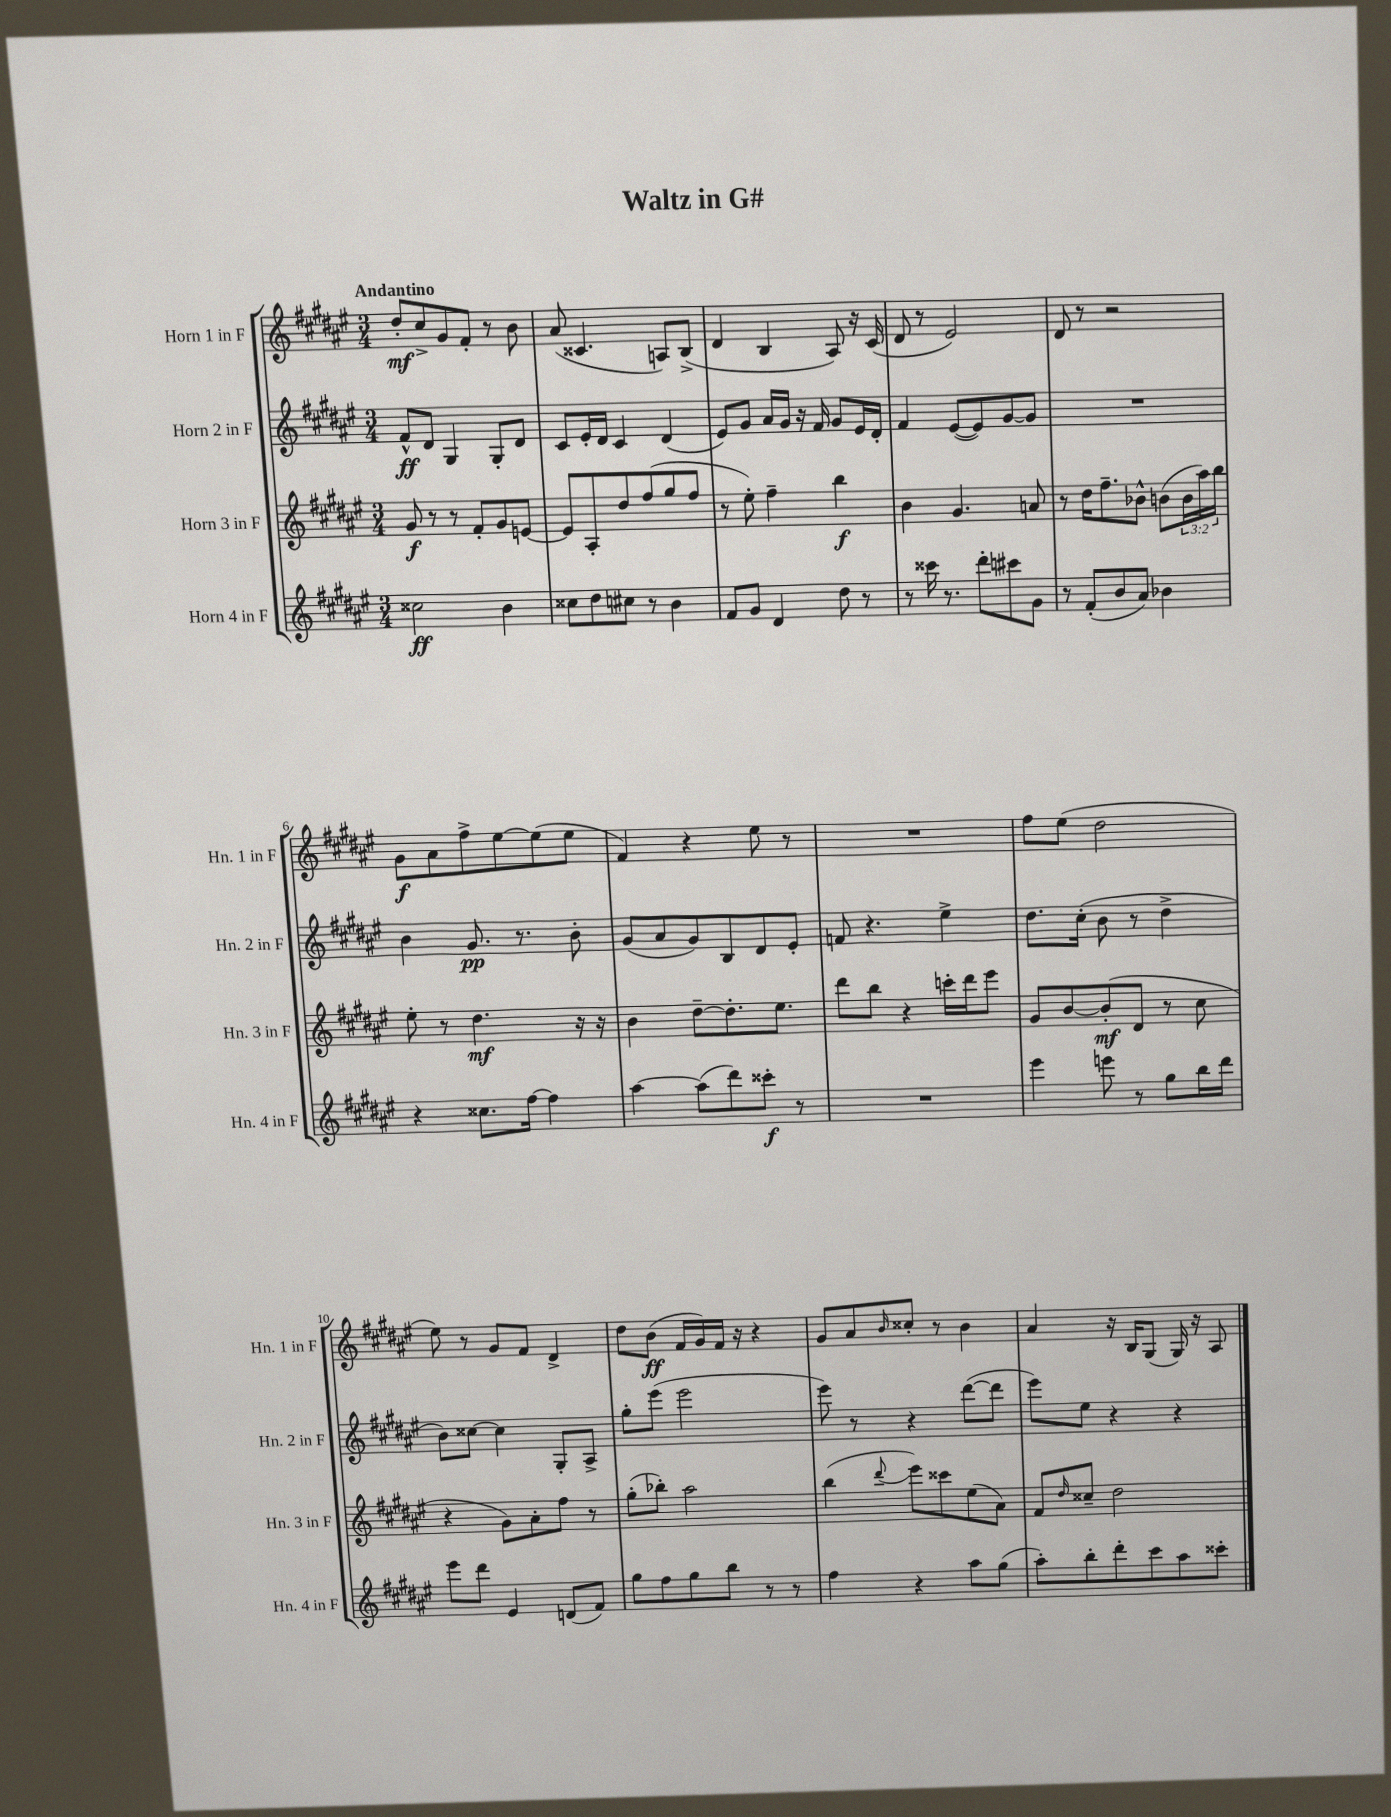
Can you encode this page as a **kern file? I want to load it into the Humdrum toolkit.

**kern	**kern	**kern	**kern
*staff4	*staff3	*staff2	*staff1
*clefG2	*clefG2	*clefG2	*clefG2
*k[f#c#g#d#a#e#]	*k[f#c#g#d#a#e#]	*k[f#c#g#d#a#e#]	*k[f#c#g#d#a#e#]
*M3/4	*M3/4	*M3/4	*M3/4
2cc##\	8g#/	8f#^^/L	8dd#'/L
.	8r	8d#/J	8cc#^/
.	8r	4G#/	8g#/
.	8f#'/L	.	8f#'/J
4b\	8g#/	8G#'/L	8r
.	[8e/J	8d#/J	8b\
=	=	=	=
8cc##\L	8e/]L	8c#/L	(8a#/
8dd#\	8A#'/	16e#'/L	4.c##/
.	.	16d#/JJ	.
8cc#\J	8dd#/	4c#/	.
8r	(8ff#/	.	.
4b\	8gg#/	(4d#/	8A/L)
.	8ff#/J	.	(8B^/J
=	=	=	=
8f#/L	8r	8e#/L)	4d#/
8g#/J	8ee#'\)	8g#/J	.
4d#/	4ff#~\	16a#/LL	4B/
.	.	16g#/JJ	.
.	.	16r	.
.	.	16f#/	.
8dd#\	4bb\	8g#/L	8A#/)
8r	.	16e#/L	16r
.	.	16d#'/JJ	(16c#/
=	=	=	=
8r	4b\	4f#/	8d#/
16ccc##\	.	.	8r
8.r	.	.	.
.	4.g#/	([8e#/L	2e#/)
8ddd#'\L	.	8e#/])	.
8ccc#\	.	[8g#/	.
8g#\J	8a/	8g#/]J	.
=	=	=	=
8r	8r	2.r	8d#/
(8f#'/L	16dd#\LK	.	8r
.	8.ff#~\	.	.
8b/	.	.	2r
8a#/J)	8b-^^\J	.	.
4b-\	(8b\L	.	.
.	24b\L	.	.
.	24aa#\)	.	.
.	24bb\JJ	.	.
=	=	=	=
4r	8ee#'\	4b\	8g#\L
.	8r	.	8a#\
8.cc##\L	4.dd#\	8.g#/	8ff#^\
.	.	.	[8ee#\
[16ff#\Jk	.	8.r	.
4ff#\]	.	.	(8ee#\]
.	16r	8b'\	8ee#\J
.	16r	.	.
=	=	=	=
[4aa#\	4b\	(8g#/L	4f#/)
.	.	8a#/	.
(8aa#\]L	[8dd#~\L	8g#/)	4r
8ddd#\)	8.dd#'\]	8B/	.
8ccc##'\J	.	8d#/	8ee#\
.	8.ee#\J	.	.
8r	.	8e#'/J	8r
=	=	=	=
2.r	8ddd#\L	8f/	2.r
.	8bb\J	4.r	.
.	4r	.	.
.	16ccc'\LL	4ee#^\	.
.	16ddd#\J	.	.
.	8eee#\J	.	.
=	=	=	=
4eee#\	8g#/L	8.dd#\L	8ff#\L
.	[8b/	.	(8ee#\J
.	.	(16cc#'\Jk	.
8eee\	(8b'/]	8b\	2dd#\
8r	8d#/J	8r	.
8gg#\L	8r	4dd#^\	.
16bb\L	8cc#\	.	.
16ddd#\JJ	.	.	.
=	=	=	=
8eee#\L	4r	8b\L)	8ee#\)
8ddd#\J	.	[8cc##\J	8r
4e#/	8g#\L)	4cc##\]	8g#/L
.	8a#'\	.	8f#/J
(8d/L	8ff#\J	8G#'/L	4d#^/
8f#/J)	8r	8A#^/J	.
=	=	=	=
8gg#\L	(8gg#'\L	8gg#'\L	8dd#\L
8ff#\	8bb-'\J)	(8eee#\J	(8b\J
8gg#\	2aa#\	2eee#\	16f#/LL
.	.	.	16g#/)
8bb\J	.	.	16f#/JJ
.	.	.	16r
8r	.	.	4r
8r	.	.	.
=	=	=	=
4ff#\	(4bb\	8eee#\)	8g#/L
.	.	8r	8a#/
.	8qqddd#/	.	16qqb/
4r	8eee#\L)	4r	8cc##'/J
.	8ccc##\	.	8r
8aa#\L	(8ee#\	([8ddd#\L	4b\
(8gg#\J	8a#\J)	8ddd#\]J	.
=	=	=	=
8aa#'\L)	8f#/L	8eee#\L)	4a#/
.	16qqdd#/	.	.
8bb'\	8cc##~/J	8ee#\J	.
8ddd#'\	2dd#\	4r	16r
.	.	.	16B/LK
8ccc#\	.	.	(8G#/J
8aa#\	.	4r	16G#/)
.	.	.	16r
8ccc##'\J	.	.	8A#/
==	==	==	==
*-	*-	*-	*-
